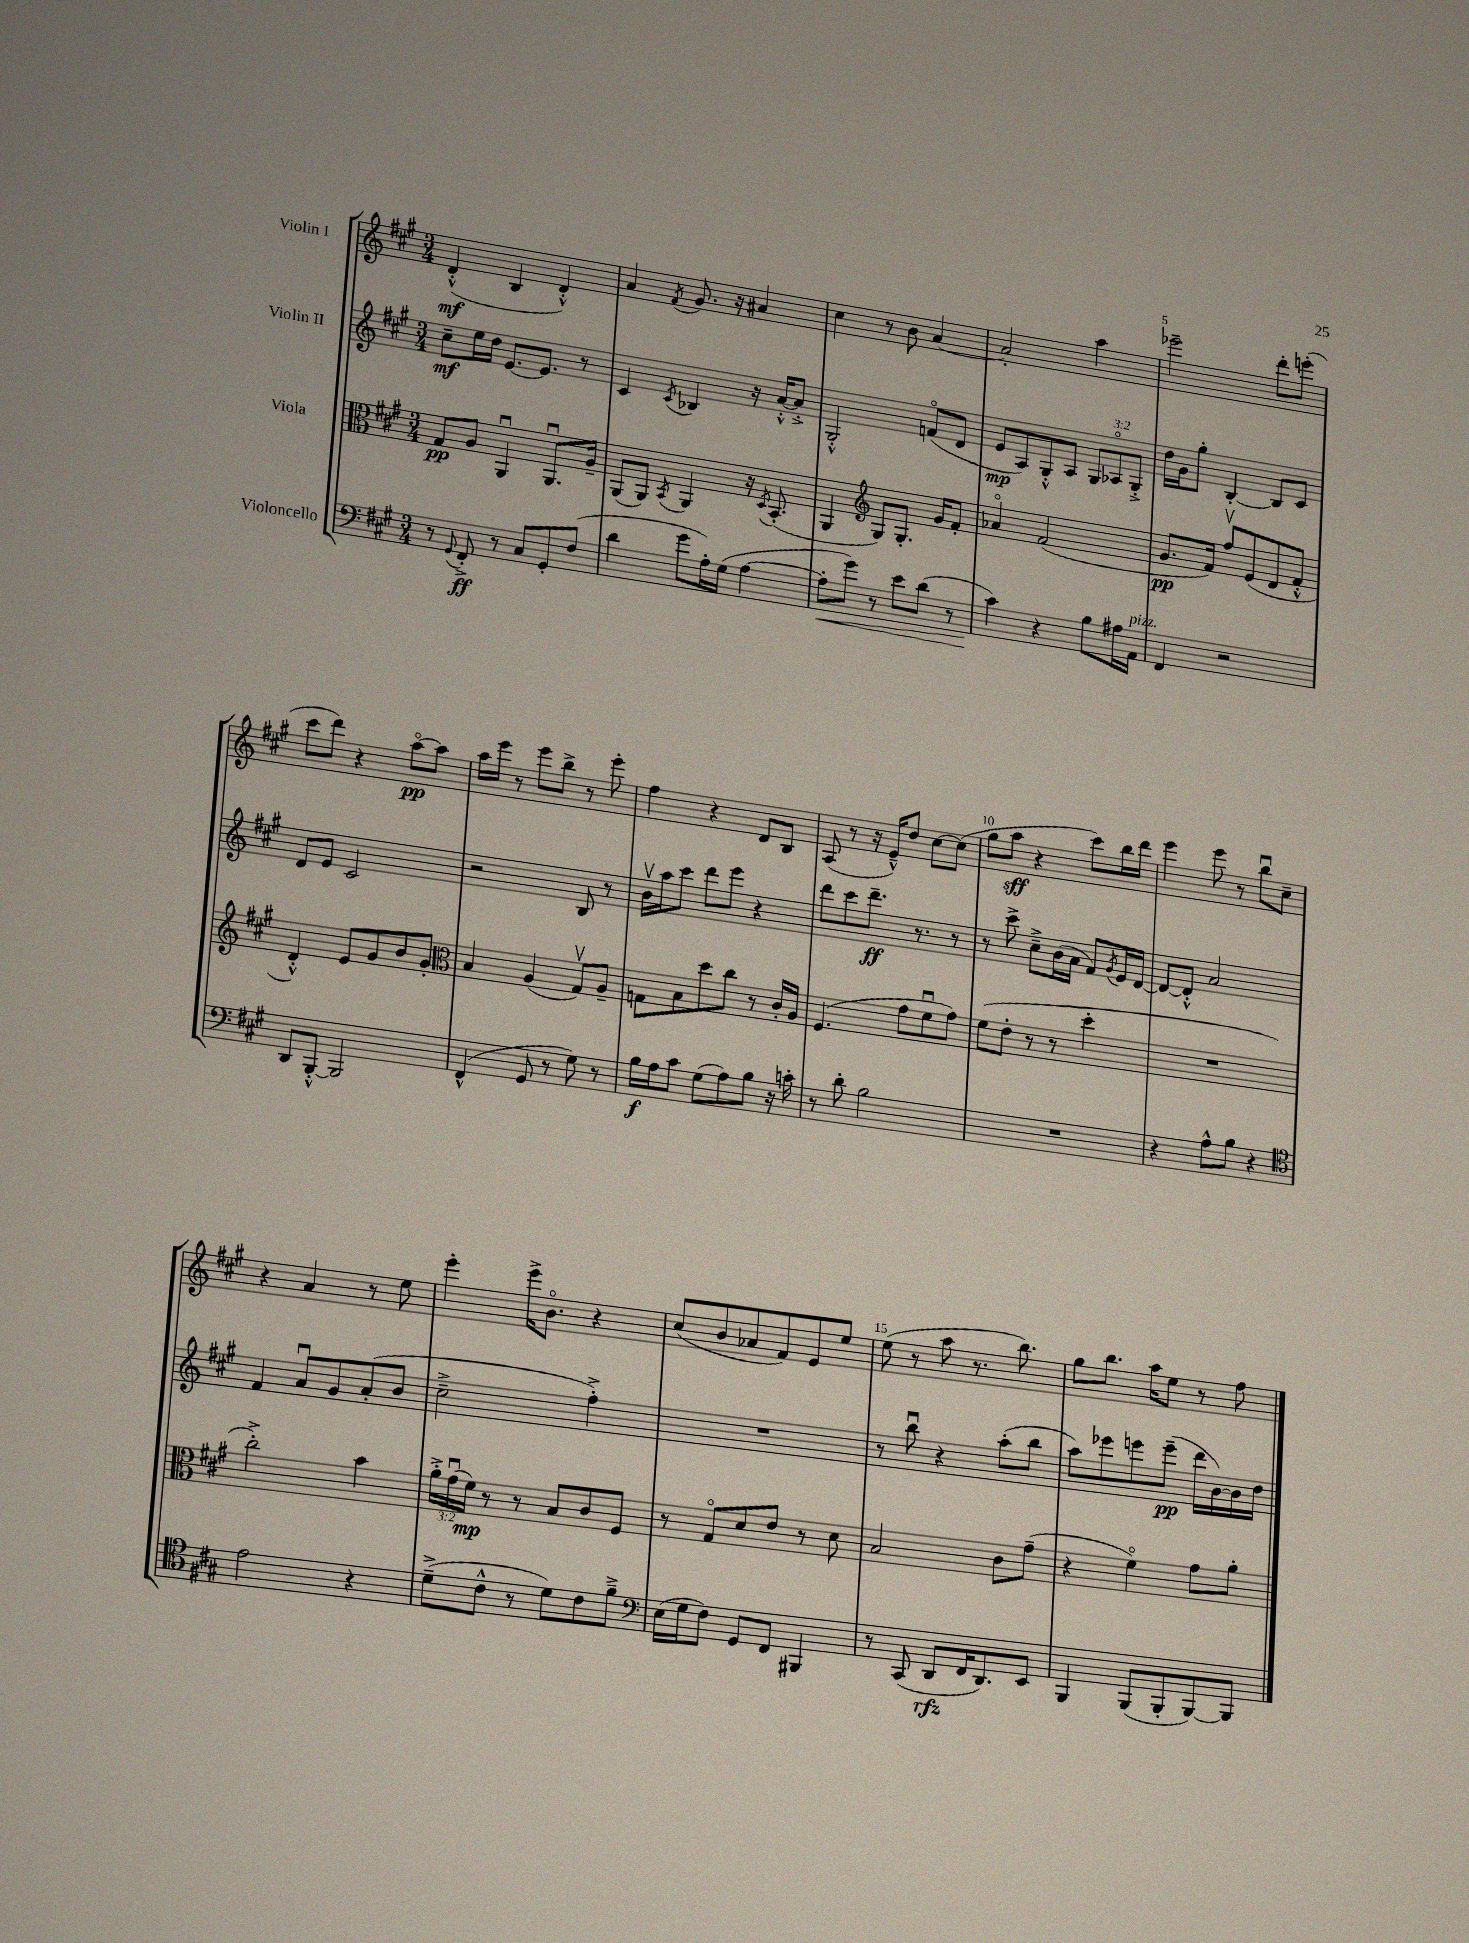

**kern	**dynam	**kern	**dynam	**kern	**dynam	**kern	**dynam
*part4	*part4	*part3	*part3	*part2	*part2	*part1	*part1
*staff4	*staff4	*staff3	*staff3	*staff2	*staff2	*staff1	*staff1
*I"Violoncello	*	*I"Viola	*	*I"Violin II	*	*I"Violin I	*
*clefF4	*	*clefC3	*	*clefG2	*	*clefG2	*
*k[f#c#g#]	*	*k[f#c#g#]	*	*k[f#c#g#]	*	*k[f#c#g#]	*
*M3/4	*	*M3/4	*	*M3/4	*	*M3/4	*
=1	=1	=1	=1	=1	=1	=1	=1
8r	.	8G#/L	pp	8cc#~\L	mf	(4d'^^/	mf
8qqGG#/	.	.	.	.	.	.	.
8FF#'^/	ff	8A/J	.	16ee\L	.	.	.
.	.	.	.	16dd\JJ	.	.	.
8r	.	4AAu/	.	[8.e/L	.	4B/	.
8C#/L	.	.	.	.	.	.	.
.	.	.	.	8.e/J]	.	.	.
8GG#'/	.	8.AAu/L	.	.	.	4d'^^/)	.
(8F#/J	.	.	.	8r	.	.	.
.	.	16A~/Jk	.	.	.	.	.
=2	=2	=2	=2	=2	=2	=2	=2
4d\	.	(8AA/L	.	4c#/	.	4a/	.
.	.	8AA/J)	.	.	.	.	.
.	.	8qBB/	.	8qc#/	.	8qf#/	.
8g#\L	.	4AA/	.	4B-X/	.	8.g#/	.
16A'\L)	.	.	.	.	.	.	.
(16G#\JJ	.	.	.	.	.	16r	.
[4A\	.	16r	.	16r	.	4a#X/	.
.	.	8qD/	.	.	.	.	.
.	.	(8.BB'/	.	[16a'^^/KL	.	.	.
.	.	.	.	8a'^/J]	.	.	.
=3	=3	=3	=3	=3	=3	=3	=3
!	!LO:HP:b	!	!	!	!	!	!
8A'\L]	<	4AA/	.	2G#'^^/	.	4cc#\	.
8g#\J)	.	.	.	.	.	.	.
*	*	*clefG2	*	*	*	*	*
8r	.	8G#/L)	.	.	.	8r	.
8e\L	.	8.G#'/J	.	.	.	8b\	.
(8d\J	.	.	.	(8fn/L	.	[4a/	.
.	.	16g#/KL	.	.	.	.	.
8r	.	8f#'/J	.	8d/J	.	.	.
=4	=4	=4	=4	=4	=4	=4	=4
4c#\)	.	4a-X/	.	8e/L	mp	2a'/]	.
.	.	.	.	8A/)	.	.	.
4r	[	(2f#/	.	8G#'^^/	.	.	.
.	.	.	.	8A/J	.	.	.
8B\L	.	.	.	12G#/L	.	4aa\	.
.	.	.	.	12A-X/	.	.	.
16A#X\L	.	.	.	.	.	.	.
.	.	.	.	12G#'^/J	.	.	.
!LO:TX:a:i:t=pizz.	!	!	!	!	!	!	!
16AA\JJ	.	.	.	.	.	.	.
=5	=5	=5	=5	=5	=5	=5	=5
4FF#/	.	8.g#/L	pp	16dd\LL	.	2eee-X~\	.
.	.	.	.	16g#\J	.	.	.
.	.	.	.	8gg#'\J	.	.	.
.	.	16f#/Jk)	.	.	.	.	.
2r	.	8ff#v/L	.	[4B'/	.	.	.
.	.	(8e/	.	.	.	.	.
.	.	8d/	.	8B/L]	.	8ddd'\L	.
.	.	8f#'^^/J	.	8c#/J	.	(8eeen'\J	.
!!LO:LB:g=z
=6	=6	=6	=6	=6	=6	=6	=6
8DD/L	.	4d'^^/)	.	8d/L	.	8ccc#\L	.
[8BBB'^^/J	.	.	.	8e/J	.	8ddd\J)	.
2BBB/]	.	8e/L	.	2c#/	.	4r	.
.	.	8g#/	.	.	.	.	.
.	.	8b/	.	.	.	[8aa\L	pp
.	.	8g#'/J	.	.	.	8aa\J]	.
=7	=7	=7	=7	=7	=7	=7	=7
*	*	*clefC3	*	*	*	*	*
(4FF#^^/	.	4B/	.	2r	.	16aa\LL	.
.	.	.	.	.	.	16eee\JJ	.
.	.	.	.	.	.	8r	.
8GG#/	.	(4A/	.	.	.	8eee\L	.
8r	.	.	.	.	.	8bb^\J	.
8G#\)	.	8G#v/L)	.	8B/	.	8r	.
8r	.	8A~/J	.	8r	.	8eee'\	.
=8	=8	=8	=8	=8	=8	=8	=8
16B\LL	f	8Gn\L	.	16bv\LL	.	4ff#\	.
16A\J	.	.	.	16aa\J	.	.	.
8c#\J	.	8B\	.	8ccc#\J	.	.	.
(8G#\L	.	8dd\	.	8ddd\L	.	4r	.
8A\)	.	8cc#\J	.	8eee\J	.	.	.
8B\J	.	8r	.	4r	.	8d/L	.
16r	.	16c#'/LL	.	.	.	8B/J	.
16cn'\	.	16A/JJ	.	.	.	.	.
=9	=9	=9	=9	=9	=9	=9	=9
8r	.	(4.F#/	.	8ddd\L	.	(8A/	.
8d'\	.	.	.	8ccc#\	.	8r	.
2B\	.	.	.	8.ddd~\J	ff	16r	.
.	.	.	.	.	.	16e~^^/KL)	.
.	.	8g#\L	.	.	.	8dd/J	.
.	.	.	.	8.r	.	.	.
.	.	8f#u\	.	.	.	[8cc#\L	.
.	.	8g#\J)	.	8r	.	(8cc#\J]	.
=10	=10	=10	=10	=10	=10	=10	=10
2.r	.	(8f#\L	.	8r	.	8gg#\L	.
.	.	8e'\J	.	8ccc#^\	.	8aa\J	sff
.	.	8r	.	8cc#~^\L	.	4r	.
.	.	8r	.	(16b\L	.	.	.
.	.	.	.	16a\JJ	.	.	.
.	.	4dd'\	.	8f#/L)	.	8ccc#\L)	.
.	.	.	.	8qg#/	.	.	.
.	.	.	.	16e/L	.	16bb\L	.
.	.	.	.	[16d/JJ	.	16ddd\JJ	.
=11	=11	=11	=11	=11	=11	=11	=11
4r	.	2.r	.	8d/L_	.	4eee\	.
.	.	.	.	8d'^^/J]	.	.	.
8A^^\L	.	.	.	2a/	.	8eee\	.
8B\J	.	.	.	.	.	8r	.
4r	.	.	.	.	.	8bbu\L	.
.	.	.	.	.	.	8cc#~\J	.
!!LO:LB:g=z
=12	=12	=12	=12	=12	=12	=12	=12
*clefC4	*	*	*	*	*	*	*
2e\	.	2cc#'^\)	.	4f#/	.	4r	.
.	.	.	.	8au/L	.	4a/	.
.	.	.	.	8g#/	.	.	.
4r	.	4b\	.	(8a'/	.	8r	.
.	.	.	.	8b/J	.	8ee\	.
=13	=13	=13	=13	=13	=13	=13	=13
(8d~^\L	.	24a'^\LL	.	2cc#~^\	.	4eee'\	.
.	.	(24g#u\	.	.	.	.	.
.	.	24f#\JJ)	mp	.	.	.	.
8c#^^\J	.	8r	.	.	.	.	.
8r	.	8r	.	.	.	16eee^\KL	.
.	.	.	.	.	.	8.b\J	.
8d\L)	.	8B/L	.	.	.	.	.
8c#\	.	8c#/	.	4ff#'^\)	.	4r	.
8f#~^\J	.	8F#/J	.	.	.	.	.
=14	=14	=14	=14	=14	=14	=14	=14
*clefF4	*	*	*	*	*	*	*
(16E\LL	.	8r	.	2.r	.	(8cc#/L	.
16G#\J	.	.	.	.	.	.	.
8F#\J)	.	8G#/L	.	.	.	8b/	.
8GG#/L	.	8d/	.	.	.	8a-X/	.
8FF#/J	.	8e/J	.	.	.	8f#/)	.
4BBB#X/	.	8r	.	.	.	8e/	.
.	.	8d\	.	.	.	8ee/J	.
=15	=15	=15	=15	=15	=15	=15	=15
8r	.	2B/	.	8r	.	(8ee\	.
(8CC#/	.	.	.	8bbu\	.	8r	.
8DD/L	rfz	.	.	4r	.	8aa\	.
16FF#/K	.	.	.	.	.	8.r	.
8.DD/)	.	.	.	.	.	.	.
.	.	8c#\L	.	(8aa'\L	.	.	.
.	.	.	.	.	.	8.bb\)	.
8EE/J	.	(8g#~\J	.	8bb\J	.	.	.
=16	=16	=16	=16	=16	=16	=16	=16
4BBB/	.	4r	.	8aa\L)	.	8gg#\L	.
.	.	.	.	8eee-X\	.	8.bb\J	.
(8BBB/L	.	4f#\)	.	8eeen\	.	.	.
.	.	.	.	.	.	16aa\KL	.
8BBB'/	.	.	.	(8eee~\J	pp	8ee\J	.
[8BBB/)	.	8g#\L	.	16ddd\LL	.	8r	.
.	.	.	.	[16b\)	.	.	.
8BBB/J]	.	8a'\J	.	16b\]	.	8ff#\	.
.	.	.	.	16dd\JJ	.	.	.
==	==	==	==	==	==	==	==
*-	*-	*-	*-	*-	*-	*-	*-
